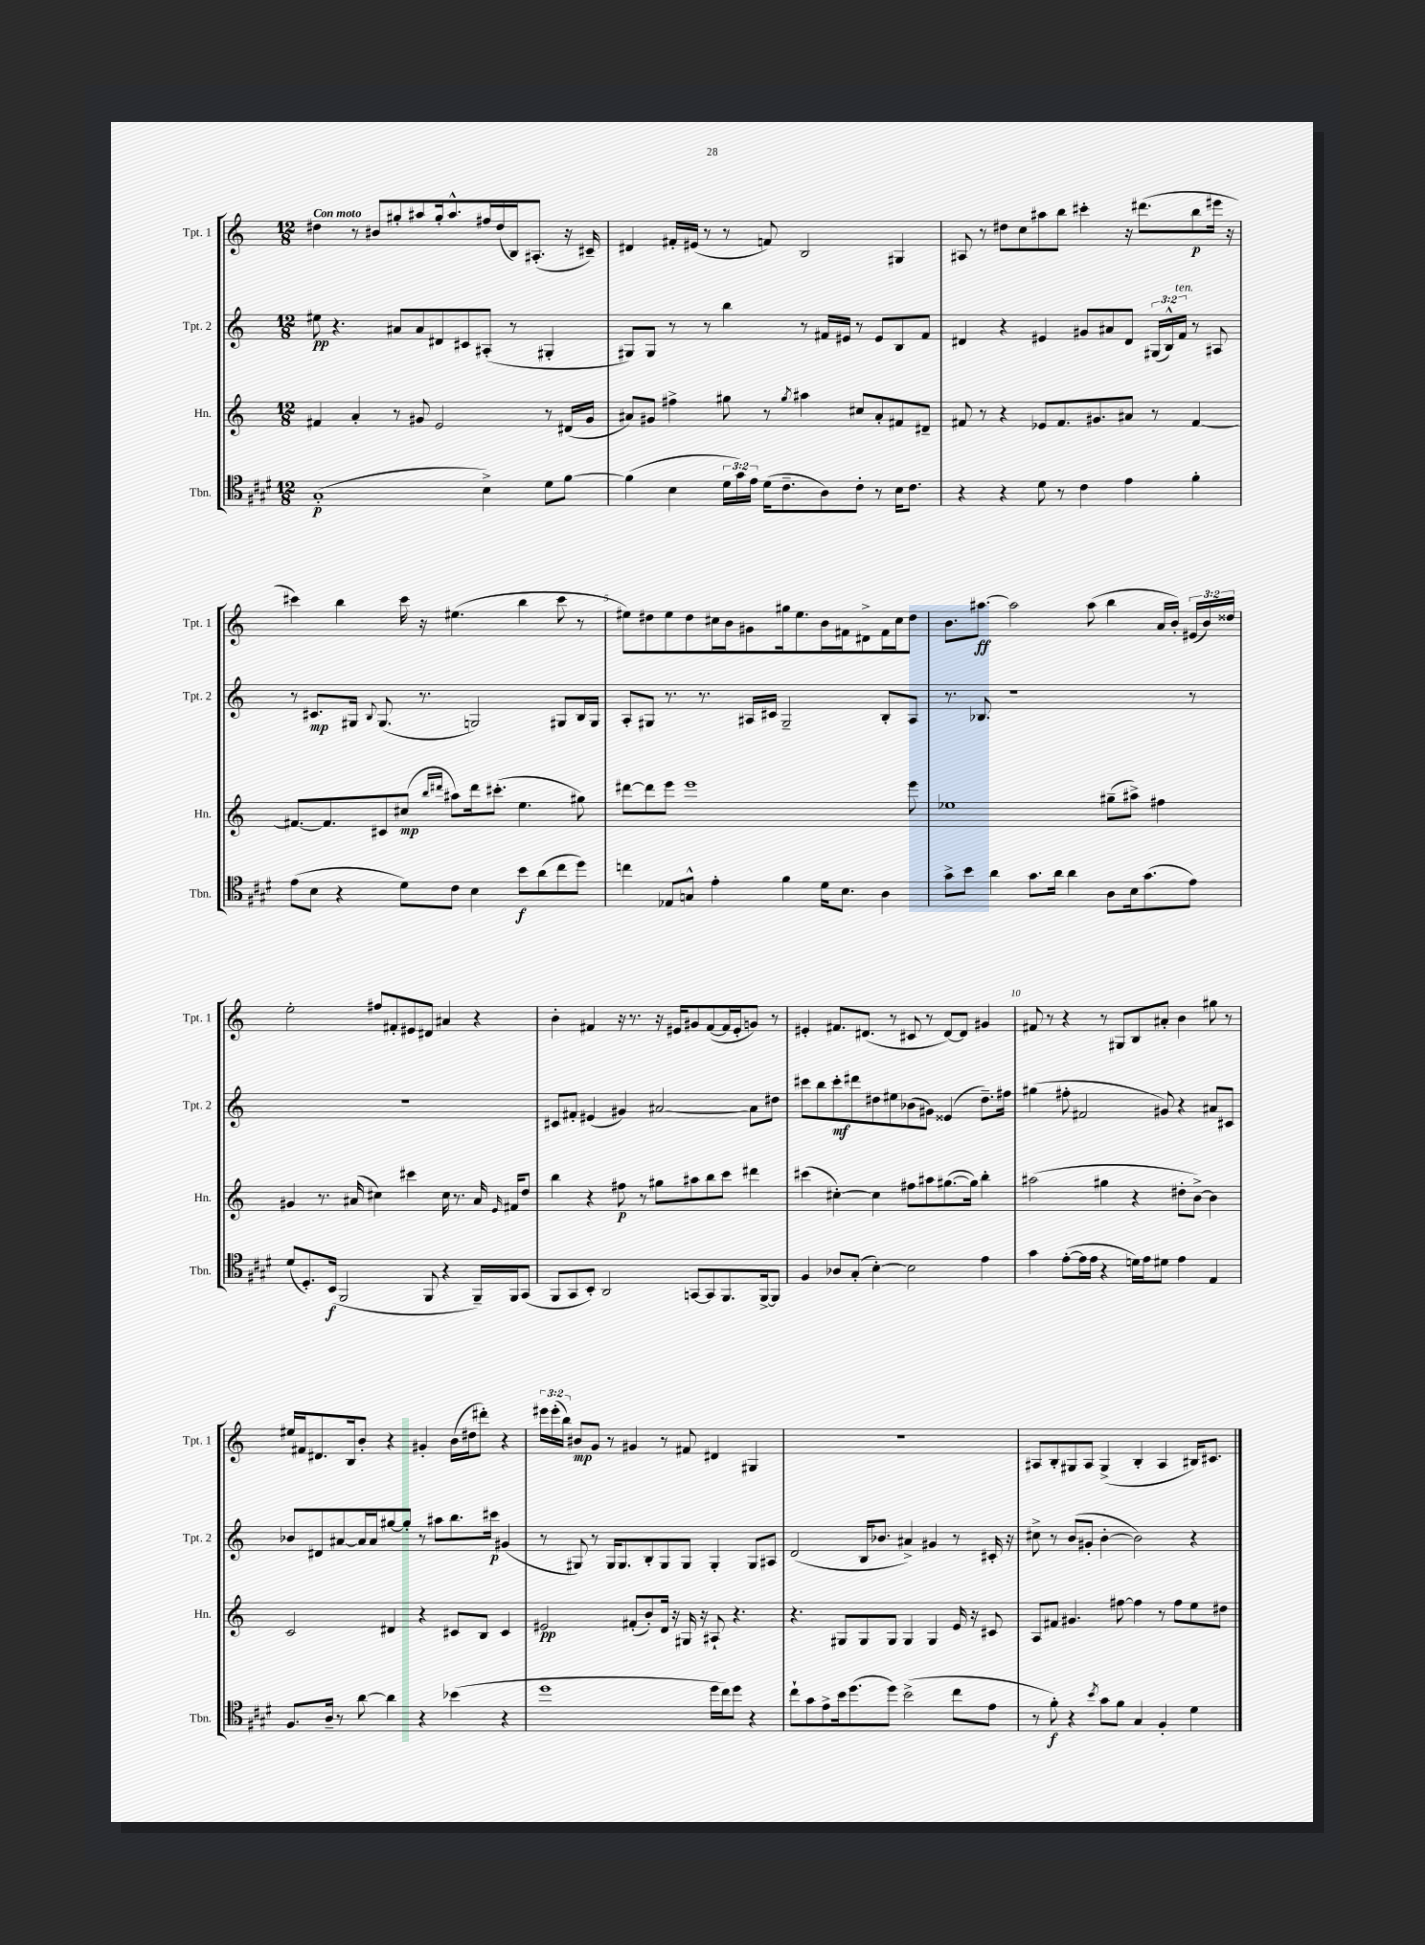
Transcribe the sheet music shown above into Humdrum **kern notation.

**kern	**dynam	**kern	**dynam	**kern	**dynam	**kern	**dynam
*part4	*part4	*part3	*part3	*part2	*part2	*part1	*part1
*staff4	*staff4	*staff3	*staff3	*staff2	*staff2	*staff1	*staff1
*I"Tbn.	*	*I"Hn.	*	*I"Tpt. 2	*	*I"Tpt. 1	*
*I'Tbn.	*	*I'Hn.	*	*I'Tpt. 2	*	*I'Tpt. 1	*
*clefC4	*	*clefG2	*	*clefG2	*	*clefG2	*
*k[f#c#g#d#]	*	*k[]	*	*k[]	*	*k[]	*
*M12/8	*	*M12/8	*	*M12/8	*	*M12/8	*
=1	=1	=1	=1	=1	=1	=1	=1
!	!	!	!	!	!	!LO:TX:a:B:t=Con moto	!
(1G#'	p	4f#X/	.	8ee#X\	pp	4dd#X\	.
.	.	.	.	4.r	.	.	.
.	.	4a'/	.	.	.	8r	.
.	.	.	.	.	.	8b#X/L	.
.	.	8r	.	8a#X/L	.	8gg#X'/	.
.	.	8g#X/	.	8a#/	.	8aa#X/	.
.	.	2e/	.	8d#X/	.	16gg#'/k	.
.	.	.	.	.	.	8.aa#^^/	.
.	.	.	.	8c#X/	.	.	.
4B^\)	.	.	.	(8A#X'/J	.	16ff#X/L	.
.	.	.	.	.	.	(16dd#/	.
.	.	.	.	8r	.	16B/J)	.
.	.	.	.	.	.	(8.A#X'/J	.
8d#\L	.	8r	.	4G#X'/	.	.	.
[8f#\J	.	(16d#X/LL	.	.	.	16r	.
.	.	16g#/JJ	.	.	.	16c#X~/)	.
=2	=2	=2	=2	=2	=2	=2	=2
(4f#\]	.	8a#X/L)	.	8G#X/L)	.	4d#X/	.
.	.	8g#X/J	.	8G#/J	.	.	.
4B\	.	4ff#X^\	.	8r	.	16f#X'/LL	.
.	.	.	.	.	.	(16e#X/JJ	.
.	.	.	.	8r	.	8r	.
24d#\LL	.	8gg#X\	.	4bb\	.	8r	.
24g#\)	.	.	.	.	.	.	.
24e\JJ	.	.	.	.	.	.	.
(16d#\KL	.	8r	.	.	.	8fn/)	.
8.c#~\	.	.	.	.	.	.	.
.	.	8qgg#/	.	.	.	.	.
.	.	4aa#X\	.	8r	.	2B/	.
8A\)	.	.	.	16f#X/LL	.	.	.
.	.	.	.	16e#X/JJ	.	.	.
8c#'\J	.	8cc#X/L	.	8r	.	.	.
8r	.	8a#'/	.	8e#/L	.	.	.
16B\KL	.	8f#X/	.	8B/	.	4G#X/	.
8.c#\J	.	.	.	.	.	.	.
.	.	8d#X~/J	.	8f#/J	.	.	.
=3	=3	=3	=3	=3	=3	=3	=3
4r	.	8f#X/	.	4d#X/	.	8A#X/	.
.	.	8r	.	.	.	8r	.
4r	.	4r	.	4r	.	8dd#X\L	.
.	.	.	.	.	.	8cc\	.
8d#\	.	8e-X/L	.	4e#X/	.	8aa#X\	.
8r	.	8.f#/	.	.	.	8bb\J	.
4c#\	.	.	.	8g#X/L	.	4ccc#X'\	.
.	.	8.g#X/	.	.	.	.	.
.	.	.	.	8a#X/	.	.	.
4e\	.	8a#X/J	.	8d#/J	.	16r	.
.	.	.	.	.	.	(8.ddd#X\L	.
.	.	8r	.	(24G#X/LL	.	.	.
.	.	.	.	24B^^/)	.	.	.
!	!	!	!	!LO:TX:a:i:t=ten.	!	!	!
.	.	.	.	24f/JJ	.	.	.
4f#'\	.	[4f#/	.	8r	.	8bb\	p
.	.	.	.	8A#X/	.	16eee#X\Jk	.
.	.	.	.	.	.	16r	.
!!LO:LB:g=z
=4	=4	=4	=4	=4	=4	=4	=4
(8e\L	.	8.f#X/L_	.	8r	.	4ccc#X\)	.
8B\J	.	.	.	8.c#X/L	mp	.	.
.	.	8.f#/]	.	.	.	.	.
4r	.	.	.	.	.	4bb\	.
.	.	.	.	16G#X/Jk	.	.	.
.	.	.	.	8qqB/	.	.	.
.	.	8c#X/	.	(8.G#/	.	.	.
8d#\L)	.	(8cc#X/J	mp	.	.	16ccc#\	.
.	.	.	.	8.r	.	16r	.
.	.	16qqbb/LL	.	.	.	.	.
.	.	16qqddd#X/JJ	.	.	.	.	.
8c#\J	.	8aa#X\L)	.	.	.	(4.ee#X\	.
4B\	.	16ddd#\k	.	2Gn/)	.	.	.
.	.	(8.ccc#X'\J	.	.	.	.	.
8b\L	f	4.ee\	.	.	.	4bb\	.
(8a\	.	.	.	.	.	.	.
8cc#\	.	.	.	8G#X/L	.	8ccc#\	.
8dd#\J)	.	8gg#X\)	.	16B/L	.	8r	.
.	.	.	.	16G#/JJ	.	.	.
=5	=5	=5	=5	=5	=5	=5	=5
4ccn\	.	[8ddd#X\L	.	8A'/L	.	8ee#X\L)	.
.	.	8ddd#\]	.	8G#X/J	.	8dd#X\	.
8E-X/L	.	8eee\J	.	8.r	.	8ee#\	.
8Gn^^/J	.	1eee	.	.	.	8dd#\	.
.	.	.	.	8.r	.	.	.
4e'\	.	.	.	.	.	16cc#X\L	.
.	.	.	.	.	.	16b\J	.
.	.	.	.	16A#X/LL	.	8g#X\	.
.	.	.	.	16c#X/JJ	.	.	.
4f#\	.	.	.	2G#~/	.	16gg#X\k	.
.	.	.	.	.	.	8.ee#\	.
16d#\KL	.	.	.	.	.	16b\L	.
8.B\J	.	.	.	.	.	16f#X\J	.
.	.	.	.	.	.	8d#X^\	.
4A\	.	.	.	8B'/L	.	16f#\L	.
.	.	.	.	.	.	16cc#\J	.
.	.	8eee\	.	8A#/J	.	8dd#\J	.
=6	=6	=6	=6	=6	=6	=6	=6
8g#^\L	.	1ee-X	.	8.r	.	8.b\L	.
8b\J	.	.	.	.	.	.	.
.	.	.	.	8.B-X/	.	[8.aa#X\J	ff
4a\	.	.	.	.	.	.	.
.	.	.	.	1r	.	2aa#\]	.
8.g#\L	.	.	.	.	.	.	.
16a\Jk	.	.	.	.	.	.	.
4a\	.	.	.	.	.	.	.
.	.	.	.	.	.	(8aa#\	.
8A\L	.	(8gg#X~\L	.	.	.	4bb\	.
16B\k	.	8aa#X^\J)	.	.	.	.	.
(8.g#\	.	.	.	.	.	.	.
.	.	4ff#X\	.	.	.	16a/LL	.
.	.	.	.	.	.	16b'/JJ)	.
8e\J)	.	.	.	8r	.	(24e#X/LL	.
.	.	.	.	.	.	24b/)	.
.	.	.	.	.	.	24dd##X/JJ	.
!!LO:LB:g=z
=7	=7	=7	=7	=7	=7	=7	=7
(8d#/L	.	4g#X/	.	1.r	.	2ee'\	.
8.D#'/)	.	.	.	.	.	.	.
.	.	8.r	.	.	.	.	.
(16BB/Jk	f	.	.	.	.	.	.
2FF#/	.	.	.	.	.	.	.
.	.	(16a#X/	.	.	.	.	.
.	.	4cc#X\)	.	.	.	8ff#X/L	.
.	.	.	.	.	.	8f#X'/	.
.	.	4ccc#X\	.	.	.	8e#X/	.
8FF#/	.	.	.	.	.	8d#X/J	.
4r	.	16cc#\	.	.	.	4a#X/	.
.	.	8.r	.	.	.	.	.
16FF#~/LL)	.	16a#/	.	.	.	4r	.
.	.	16qqe/	.	.	.	.	.
16FF#/J	.	16f#X/KL	.	.	.	.	.
(8GG#/J	.	8dd/J	.	.	.	.	.
=8	=8	=8	=8	=8	=8	=8	=8
8FF#/L	.	4bb\	.	8c#X/L	.	4b'\	.
8GG#/	.	.	.	8f#X'/J	.	.	.
8BB'/J)	.	4r	.	(4e#X/	.	4f#X/	.
2AA/	.	.	.	.	.	.	.
.	.	8ff#X\	p	4g#X/)	.	16r	.
.	.	.	.	.	.	8.r	.
.	.	8r	.	.	.	.	.
.	.	8gg#X\L	.	[2a#X/	.	16r	.
.	.	.	.	.	.	16e#X/KL	.
[8GGn/L	.	8aa#X\	.	.	.	8g#X/	.
8GG/]	.	8bb\	.	.	.	([8f#/	.
8.FF#/	.	8ccc\J	.	.	.	16f#/L]	.
.	.	.	.	.	.	16e#'/J	.
.	.	4ddd#X\	.	8a#\L]	.	8gn/J)	.
[16FF#^/k	.	.	.	.	.	.	.
8FF#/J]	.	.	.	8dd#X\J	.	8r	.
=9	=9	=9	=9	=9	=9	=9	=9
4F#/	.	(4ccc#X\	.	8ccc#X\L	.	4e#X'/	.
.	.	.	.	8bb\	.	.	.
8A-X/L	.	[4cc#X'\)	.	8ccc#'\	mf	8.f#X/L	.
(8G#'/J	.	.	.	8ddd#X\	.	.	.
.	.	.	.	.	.	(8.d#X/J	.
[4B'\)	.	4cc#\]	.	8dd#X\	.	.	.
.	.	.	.	8ee#X\	.	8r	.
2B\]	.	8ff#X\L	.	(8b-X\	.	8c#X/	.
.	.	8aa#X\	.	8g#X\J)	.	8r	.
.	.	([8.gg#X\	.	(4e##X/	.	[8d#/L)	.
.	.	.	.	.	.	8d#/J]	.
.	.	16gg#\Jk])	.	.	.	.	.
4e\	.	4bb'\	.	8.dd#~\L)	.	4g#X/	.
.	.	.	.	16ff#X\Jk	.	.	.
=10	=10	=10	=10	=10	=10	=10	=10
4g#\	.	(2aa#X\	.	(4gg#X\	.	8f#X/	.
.	.	.	.	.	.	8r	.
([8e'\L	.	.	.	8ff#X'\	.	4r	.
16e\L]	.	.	.	2f#X/	.	.	.
16e\JJ	.	.	.	.	.	.	.
4r	.	4gg#X\	.	.	.	8r	.
.	.	.	.	.	.	8G#X/L	.
16dn\LL)	.	4r	.	.	.	8B/	.
16e\J	.	.	.	.	.	.	.
8d#X\J	.	.	.	8g#X/)	.	8a#X'/J	.
4e\	.	8dd#X'\L	.	4r	.	4b\	.
.	.	[8b^\J)	.	.	.	.	.
4E/	.	4b\]	.	8a#X/L	.	8gg#X\	.
.	.	.	.	8c#X/J	.	8r	.
!!LO:LB:g=z
=11	=11	=11	=11	=11	=11	=11	=11
8.F#/L	.	2c/	.	8b-X/L	.	16ee#X/LL	.
.	.	.	.	.	.	16f#X/J	.
.	.	.	.	8d#X/	.	8.d#X/	.
16A~/Jk	.	.	.	.	.	.	.
8r	.	.	.	[8a#X/	.	.	.
.	.	.	.	.	.	16B/k	.
[8a\	.	.	.	16a#/L]	.	8b'/J	.
.	.	.	.	16a#/J	.	.	.
4a\]	.	4d#X/	.	[8gg#X/	.	4r	.
.	.	.	.	8gg#'/J]	.	.	.
4r	.	4r	.	8r	.	4g#X'/	.
.	.	.	.	8aa#X\L	.	.	.
(4b-X\	.	8c#X/L	.	8.bb\	.	(16b\LL	.
.	.	.	.	.	.	16dd#X\J	.
.	.	8B/J	.	.	.	8ddd#X'\J)	.
.	.	.	.	16ccc#X\Jk	p	.	.
4r	.	4c#/	.	(4g#X/	.	4r	.
=12	=12	=12	=12	=12	=12	=12	=12
1dd#	.	2e#X/	pp	8r	.	24eee#X\LL	.
.	.	.	.	.	.	(24eee#'\	.
.	.	.	.	.	.	24bb\JJ)	.
.	.	.	.	8G#X/)	.	8b#X/L	mp
.	.	.	.	8r	.	8g/J	.
.	.	.	.	16G#/KL	.	8r	.
.	.	.	.	8.G#/	.	.	.
.	.	(8f#X'/L	.	.	.	4g#X/	.
.	.	8b'/)	.	8B'/	.	.	.
.	.	16d/Jk	.	8G#/	.	8r	.
.	.	16r	.	.	.	.	.
.	.	16G#X/	.	8G#/J	.	8f#X/	.
.	.	16r	.	.	.	.	.
16dd#\LL	.	8A#X`/	.	4G#'/	.	4d#X/	.
16cc#\J)	.	.	.	.	.	.	.
8dd#\J	.	4.r	.	.	.	.	.
4r	.	.	.	8G#/L	.	4G#X/	.
.	.	.	.	8A#X/J	.	.	.
=13	=13	=13	=13	=13	=13	=13	=13
8cc#`\L	.	4.r	.	(2d/	.	1.r	.
8g#\	.	.	.	.	.	.	.
8e^\	.	.	.	.	.	.	.
16b\k	.	8G#X/L	.	.	.	.	.
(8.dd#\	.	.	.	.	.	.	.
.	.	8G#/	.	16B/KL	.	.	.
.	.	.	.	8.b-X/J	.	.	.
8dd#\J)	.	8G#/J	.	.	.	.	.
(2b^\	.	4G#/	.	4a#X^/)	.	.	.
.	.	4G#/	.	4g#X/	.	.	.
8cc#\L	.	16e/	.	8r	.	.	.
.	.	16r	.	.	.	.	.
8e\J	.	8c#X/	.	16c#X'/	.	.	.
.	.	.	.	16r	.	.	.
=14	=14	=14	=14	=14	=14	=14	=14
8r	.	8A/L	.	8cc#X^\	.	8A#X/L	.
8f#'\)	f	8f#X/J	.	8r	.	8B'/	.
4r	.	4.g#X/	.	(8b/L	.	8G#X/	.
.	.	.	.	8g#X'/J	.	8A#/J	.
8qb/	.	.	.	.	.	.	.
8g#\L	.	.	.	[4b'\	.	(4G#^/	.
8f#\J	.	[8ff#X\	.	.	.	.	.
4G#/	.	4ff#\]	.	2b\])	.	4B'/	.
4F#'/	.	8r	.	.	.	4A#/	.
.	.	8ff#\L	.	.	.	.	.
4d#\	.	8ee\	.	4r	.	16B#X/KL)	.
.	.	.	.	.	.	8.c#X/J	.
.	.	8dd#X\J	.	.	.	.	.
==	==	==	==	==	==	==	==
*-	*-	*-	*-	*-	*-	*-	*-
